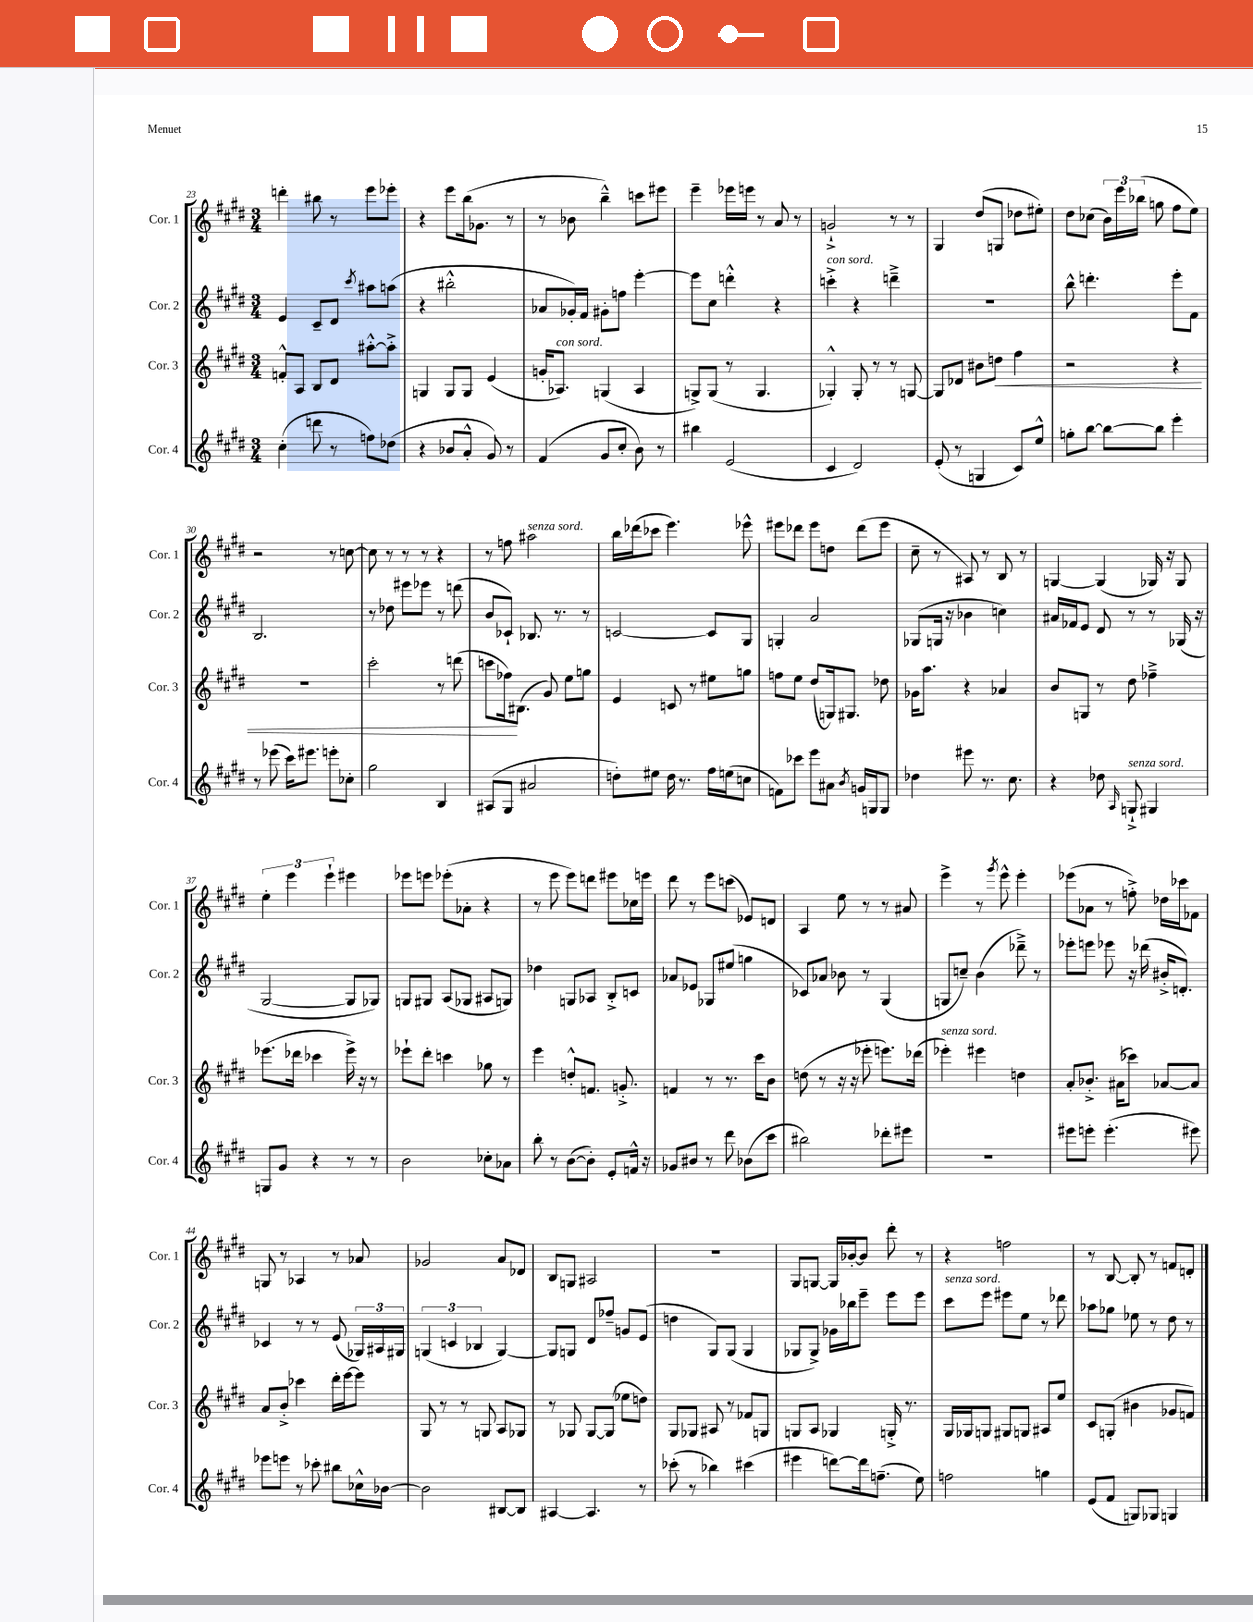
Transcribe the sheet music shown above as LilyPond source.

<<
\new StaffGroup <<
\new Staff = "s0" \with { instrumentName = "Cor. 1" shortInstrumentName = "Cor. 1" } {
    \clef treble \key e \major \numericTimeSignature \time 3/4
    \autoBeamOff d'''4-. bis''8 r8 e'''8[ ees'''8]-. |
    r4 e'''8[ b''16( ges'8.] r8 |
    r8 bes'8 b''4---^) c'''8[ eis'''8] |
    e'''4-- ees'''16[ e'''16] r8 a'8 r8 |
    g'2-!-> r8 r8 |
    gis4 dis''8[( g8] des''8[ eis''8]-.) |
    dis''8[ ces''8]( \tuplet 3/2 { b'16[) e'''16 bes''16]( } g''8 fis''8[ e''8]) |
    r2 r8 c''8~ |
    c''8 r8 r8 r8 r4 |
    r8 f''8 ais''2^\markup { \italic "senza sord." } |
    b''16[ des'''16( ces'''8] e'''4.) ees'''8-^ |
    eis'''8[ des'''8] eis'''8[ d''8] des'''8[( eis'''8] |
    cis''8-- r8 ais8) r8 b8 r8 |
    g4~ g4( ges16) r16 ges8 |
    \tuplet 3/2 { e''4-. e'''4 e'''4-! } eis'''4 |
    ees'''8[ e'''8] ees'''8[-.( aes'8]-. r4 |
    r8 e'''8 e'''8[) d'''8] eis'''8[ ces''16 e'''16] |
    dis'''8 r8 e'''8[ c'''8]( ees'8[) d'8] |
    a4 e''8 r8 r8 ais'8 |
    e'''4-> r8 \acciaccatura { gis'''8 } e'''8-^ e'''4-. |
    ees'''8[( aes'8] r8 f''8-.->) des''16[ ces'''16 fes'8] |
    g8 r8 aes4 r8 aes'8 |
    ges'2 a'8[ des'8] |
    b8[ g8] ais2 |
    R2. |
    gis8[ g8]~ g16[ bes'16~-. bes'8] dis'''8-. r8 |
    r4 f''2 |
    r8 b8~ b8-. r8 f'8[ d'8]-. \bar "|." |
}
\new Staff = "s1" \with { instrumentName = "Cor. 2" shortInstrumentName = "Cor. 2" } {
    \clef treble \key e \major \numericTimeSignature \time 3/4
    \autoBeamOff e'4 cis'8[-- dis'8] \acciaccatura { cis'''8 } ais''8[ a''8]( |
    r4 bis''2-.-^ |
    aes'8[ ges'16-.) fis'16] gis'8[-. f''8] e'''4~-. |
    e'''8[ cis''8] d'''4-.-^ r4 |
    c'''4-.->^\markup { \italic "con sord." } r4 d'''4---> |
    R2. |
    b''8-^ d'''4.-. e'''8[-. fis'8] |
    b2. |
    r8 des''8 eis'''8[ ees'''8] r8 d'''8( |
    b'8[ ces'8]-!) bes8. r8. r8 |
    c'2~ c'8[ gis8] |
    g4-. a'2 |
    ges8[( g16] r16 bes'4 c''4) |
    ais'16[ fes'16 e'8] dis'8 r8 r8 ges16( r16 |
    gis2~ gis8[ ges8]) |
    g8[ gis8] a8[( ges8] ais8[ g8]) |
    des''4 g8[ aes8] b8[-.-> c'8] |
    aes'8[ ees'8] ges8[ eis''8]( g''4 |
    ces'8[) aes'8] bes'8 r8 gis4( |
    g8[ c''8]--) b'4( des'''8--->) r8 |
    ees'''8[-. e'''8] ees'''8 r16 des'''16( bis'16[-.-> d'8.]-.) |
    ces'4 r8 r8 e'8( \tuplet 3/2 { ges16[) ais16 gis16] } |
    \tuplet 3/2 { g4( c'4 bes4 } g4~) |
    g8[ g8] dis'8[ fes''8]-- g'8[ e'8]( |
    d''4 gis8[) gis8]( gis4 |
    ges8[ ges8]->) ges'16[ bes''16 e'''8]-- e'''8[ e'''8] |
    cis'''8[^\markup { \italic "senza sord." } e'''8] eis'''8[ e''8] r8 des'''8 |
    aes''8[ ges''8] ees''8 r8 dis''8 r8 \bar "|." |
}
\new Staff = "s2" \with { instrumentName = "Cor. 3" shortInstrumentName = "Cor. 3" } {
    \clef treble \key e \major \numericTimeSignature \time 3/4
    \autoBeamOff f'8[-.-^ a8] b8[ dis'8] ais''8[~-.-^ ais''8]-.-> |
    g4 g8[ g8] e'4( |
    g'16[-. aes8.]^\markup { \italic "con sord." }) g4( aes4 |
    g8[->) g8]( r8 g4. |
    ges4-.-^) ges8-. r8 r8 g8~ |
    g8[ des'8] bis'8[ d''8]\< fis''4 |
    r2 r4 |
    R2. |
    cis'''2-. r8 d'''8( |
    c'''8[ fes''16\!) bis8.]( gis'8) e''8[ g''8] |
    e'4 c'8 r8 eis''8[ g''8] |
    f''8[ e''8] dis''8[( g16) gis8.] des''8 |
    ges'16[ a''8.] r4 aes'4 |
    b'8[ g8] r8 dis''8 fes''4---> |
    ees'''8.[( des'''16] ces'''4 ees'''16->) r16 r8 |
    ees'''8[-! dis'''8]-. c'''4 ges''8 r8 |
    e'''4 d''8[-.-^ f'8.] g'8.-.-> |
    f'4 r8 r8. cis'''16[ b'8] |
    d''8( r8 r16 r16 ees'''8-. e'''8.[) des'''16]( |
    ees'''4-.^\markup { \italic "senza sord." }) eis'''4 d''4 |
    a'8[-. bes'8.]-.-> ais'16[( ces'''8]) aes'8[~ aes'8] |
    a'8[ b'8]-.-> ces'''4 dis'''16[-. e'''16~ e'''8] |
    gis8 r8 r8 g8 a8[ ges8] |
    r8 ges8 ges8[~ ges8]( ees''8[ d''8]) |
    gis8[ ges8] ais8 r8 fes'8[ g8] |
    g8[ a8] ges4 g16-.-> r8. |
    gis16[ ges16 g8] gis8[ g8] ais8[ e''8] |
    cis'8[ g8]-.( bis'4 ges'8[ f'8]) \bar "|." |
}
\new Staff = "s3" \with { instrumentName = "Cor. 4" shortInstrumentName = "Cor. 4" } {
    \clef treble \key e \major \numericTimeSignature \time 3/4
    \autoBeamOff cis''4-.( d'''8 r8 f''8[) des''8]( |
    r4 bes'8[ a'8]-.-^ gis'8) r8 |
    fis'4( gis'8[ cis''8]-. b'8) r8 |
    bis''4 e'2( |
    cis'4 dis'2) |
    e'8-.( r8 g4 cis'8[) e''8]-^ |
    g''8[-. b''8]~ b''8[~ b''8] e'''4-. |
    r8 ees'''8( cis'''16[) eis'''8.] e'''8[-. ces''8]-. |
    gis''2 b4 |
    ais8[( gis8] ais'2 |
    d''8[-.) eis''8] d''16 r8. fis''16[ e''16( c''8] |
    f'8[) ces'''8] e'''8[ ais'8] \acciaccatura { b'8 } g'16[ g16 g8] |
    des''4 eis'''8 r8. cis''8. |
    r4 des''8 \grace { a16 } g8-!->^\markup { \italic "senza sord." } gis4 |
    g8[ gis'8] r4 r8 r8 |
    b'2 ces''8[-. aes'8] |
    b''8-. r8 b'8[~( b'8]-.) e'8[-. f'16]-^ r16 |
    ges'8[ bis'8] r8 dis'''8 bes'8[( cis'''8] |
    bis''2) des'''8[-. eis'''8] |
    R2. |
    eis'''8[ e'''8]-. e'''4.-.( eis'''8) |
    ees'''8[ e'''8] r8 ces'''8-. bis''8[ ces''16-^ bes'16]~ |
    bes'2 bis8[~ bis8] |
    ais4~ ais4. r8 |
    ces'''8-.( r8 bes''4) cis'''4( |
    eis'''4 d'''8[~) d'''16 f''8.]--( e''8) |
    f''2 g''4 |
    e'8[( fis'8] g8[) ges8] g4 \bar "|." |
}
>>
>>
\layout { \context { \Score currentBarNumber = #23 } }
